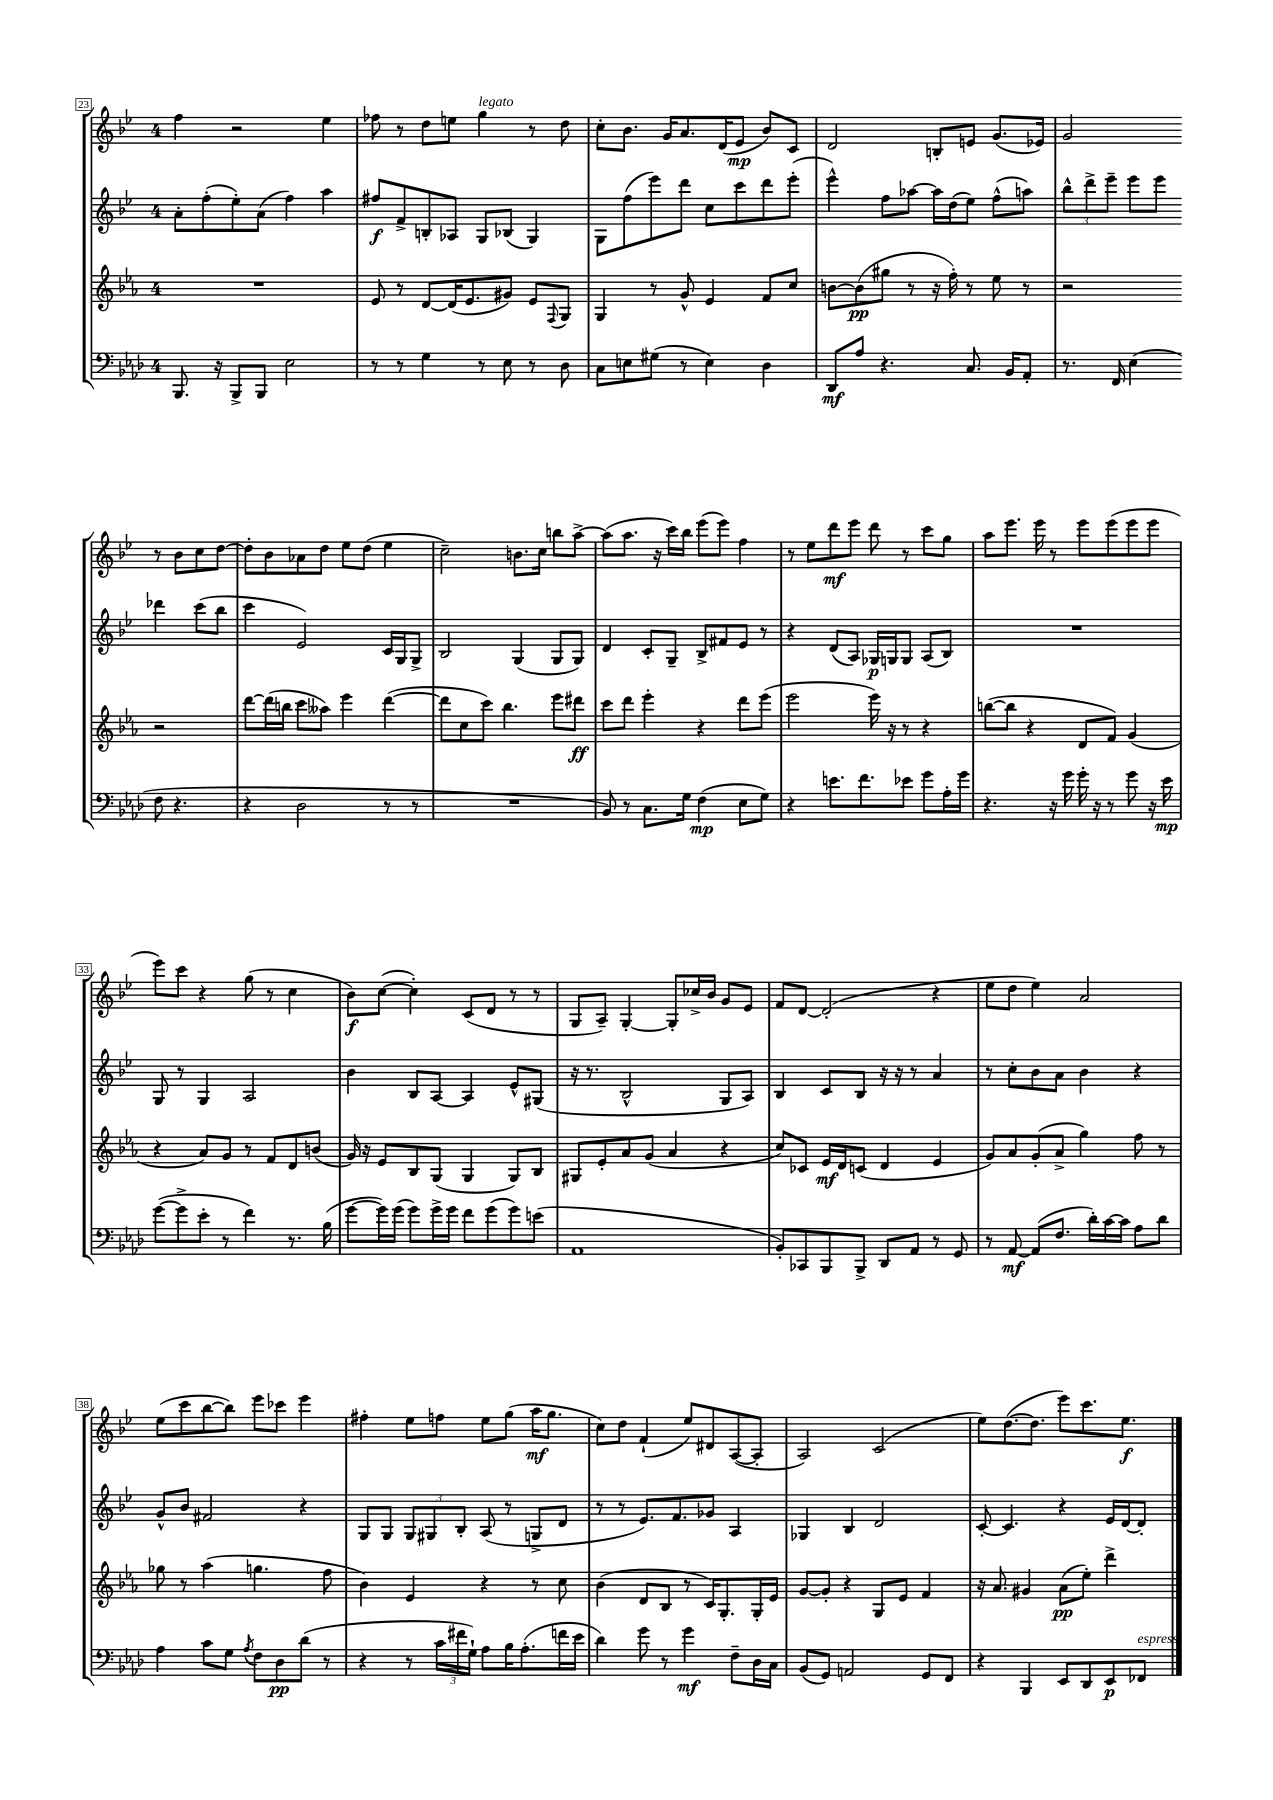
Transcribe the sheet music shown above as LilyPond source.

<<
\new StaffGroup <<
\new Staff = "s0" {
    \clef treble \key bes \major \once \override Staff.TimeSignature.style = #'single-digit \time 4/4
    f''4 r2 ees''4 |
    fes''8 r8 d''8 e''8 g''4^\markup { \italic "legato" } r8 d''8 |
    c''8-. bes'8. g'16 a'8. d'16( ees'8\mp bes'8) c'8 |
    d'2 b8-. e'8 g'8.( ees'16) |
    g'2 r8 bes'8 c''8 d''8~ |
    d''8-. bes'8 aes'8 d''8 ees''8 d''8( ees''4 |
    c''2--) b'8. c''16 b''8 a''8~-> |
    a''8( a''8. r16 c'''16) bes''16 ees'''8( ees'''8) f''4 |
    r8 ees''8 d'''8\mf ees'''8 d'''8 r8 c'''8 g''8 |
    a''8 ees'''8. ees'''16 r8 ees'''8 ees'''8( ees'''8 ees'''8 |
    ees'''8) c'''8 r4 g''8( r8 c''4 |
    bes'8\f) c''8~( c''4-.) c'8( d'8 r8 r8 |
    g8 a8--) g4~-. g8-. ces''16-> bes'16 g'8 ees'8 |
    f'8 d'8~ d'2-.( r4 |
    ees''8 d''8 ees''4) a'2 |
    ees''8( c'''8 bes''8~ bes''8) ees'''8 ces'''8 ees'''4 |
    fis''4-. ees''8 f''8 ees''8 g''8( a''16\mf g''8. |
    c''8) d''8 f'4-!( ees''8) dis'8 a8~( a8-. |
    a2) c'2( |
    ees''8) d''8.~( d''8. ees'''8) c'''8. ees''8.\f \bar "|." |
}
\new Staff = "s1" {
    \clef treble \key bes \major \once \override Staff.TimeSignature.style = #'single-digit \time 4/4
    a'8-. f''8-.( ees''8-.) a'8( f''4) a''4 |
    fis''8\f f'8-> b8-. aes8 g8 bes8( g4) |
    g8 f''8( ees'''8) d'''8 c''8 c'''8 d'''8 ees'''8-.( |
    ees'''4-^) f''8 aes''8~ aes''16 d''16( ees''8) f''8-^( a''8) |
    \tuplet 3/2 { bes''8-^ d'''8-> ees'''8-- } ees'''8 ees'''8 des'''4 c'''8( bes''8 |
    c'''4 ees'2) c'16 g16 g8-> |
    bes2 g4( g8 g8) |
    d'4 c'8-. g8-- bes8-> fis'8 ees'8 r8 |
    r4 d'8( a8) ges16\p g16 g8 a8( bes8) |
    R1 |
    g8 r8 g4 a2 |
    bes'4 bes8 a8~ a4 ees'8-^ gis8( |
    r16 r8. bes2-^ g8 a8) |
    bes4 c'8 bes8 r16 r16 r8 a'4 |
    r8 c''8-. bes'8 a'8 bes'4 r4 |
    g'8-^ bes'8 fis'2 r4 |
    g8 g8 \tuplet 3/2 { g8 gis8 bes8-. } a8( r8 g8-> d'8 |
    r8 r8 ees'8.) f'8. ges'8 a4 |
    ges4 bes4 d'2 |
    c'8~-. c'4. r4 ees'16 d'16~ d'8-. \bar "|." |
}
\new Staff = "s2" {
    \clef treble \key ees \major \once \override Staff.TimeSignature.style = #'single-digit \time 4/4
    R1 |
    ees'8 r8 d'8~ d'16( ees'8. gis'8) ees'8 \appoggiatura { f8 } g8 |
    g4 r8 g'8-^ ees'4 f'8 c''8 |
    b'8~ b'8\pp( gis''8 r8 r16 f''16-.) r8 ees''8 r8 |
    r2 r2 |
    d'''8~ d'''16( b''16 c'''8 aeses''8) ees'''4 d'''4~( |
    d'''8 c''8 c'''8) bes''4. ees'''8 dis'''8\ff |
    c'''8 d'''8 ees'''4-. r4 d'''8 ees'''8( |
    ees'''2 ees'''16) r16 r8 r4 |
    b''8~( b''8 r4 d'8 f'8) g'4( |
    r4 aes'8) g'8 r8 f'8 d'8 b'8( |
    g'16) r16 ees'8 bes8 g8( g4 g8) bes8 |
    gis8 ees'8-. aes'8 g'8( aes'4 r4 |
    c''8) ces'8 ees'16\mf d'16 c'8( d'4 ees'4 |
    g'8) aes'8 g'8-.( aes'8-> g''4) f''8 r8 |
    ges''8 r8 aes''4( g''4. f''8 |
    bes'4) ees'4 r4 r8 c''8 |
    bes'4( d'8 bes8 r8 c'16) g8.-. g16-. ees'16 |
    g'8~ g'8-. r4 g8 ees'8 f'4 |
    r16 aes'8. gis'4 aes'8\pp( ees''8-.) d'''4-> \bar "|." |
}
\new Staff = "s3" {
    \clef bass \key aes \major \once \override Staff.TimeSignature.style = #'single-digit \time 4/4
    bes,,8. r16 bes,,8-> bes,,8 ees2 |
    r8 r8 g4 r8 ees8 r8 des8 |
    c8 e8 gis8( r8 e4) des4 |
    des,8\mf aes8 r4. c8. bes,16 aes,8-. |
    r8. f,16 ees4( f8 r4. |
    r4 des2 r8 r8 |
    R1 |
    bes,8) r8 c8. g16 f4\mp( ees8 g8) |
    r4 e'8. f'8. ees'8 g'8 aes16-. g'16 |
    r4. r16 g'16 g'16-. r16 r8 g'8 r16 ees'16\mp |
    g'8~( g'8-> ees'8-. r8 f'4) r8. bes16( |
    g'8~ g'16) g'16( g'8) g'16-> g'16 f'8 g'8( g'8) e'8( |
    aes,1 |
    bes,8-.) ces,8 bes,,8 bes,,8-> des,8 aes,8 r8 g,8 |
    r8 aes,8~\mf aes,8( f8. des'16-.) c'16~ c'16 aes8 des'8 |
    aes4 c'8 g8 \acciaccatura { aes8 } f8 des8\pp des'8( r8 |
    r4 r8 \tuplet 3/2 { c'16 fis'16 g16-!) } aes8 bes16 aes8.-.( f'16 ees'16 |
    des'4) g'8 r8 g'4\mf f8-- des16 c16 |
    bes,8( g,8) a,2 g,8 f,8 |
    r4 bes,,4 ees,8 des,8 ees,8\p fes,8^\markup { \italic "espress." } \bar "|." |
}
>>
>>
\layout { \context { \Score currentBarNumber = #23 \override BarNumber.stencil = #(make-stencil-boxer 0.1 0.3 ly:text-interface::print) } }
